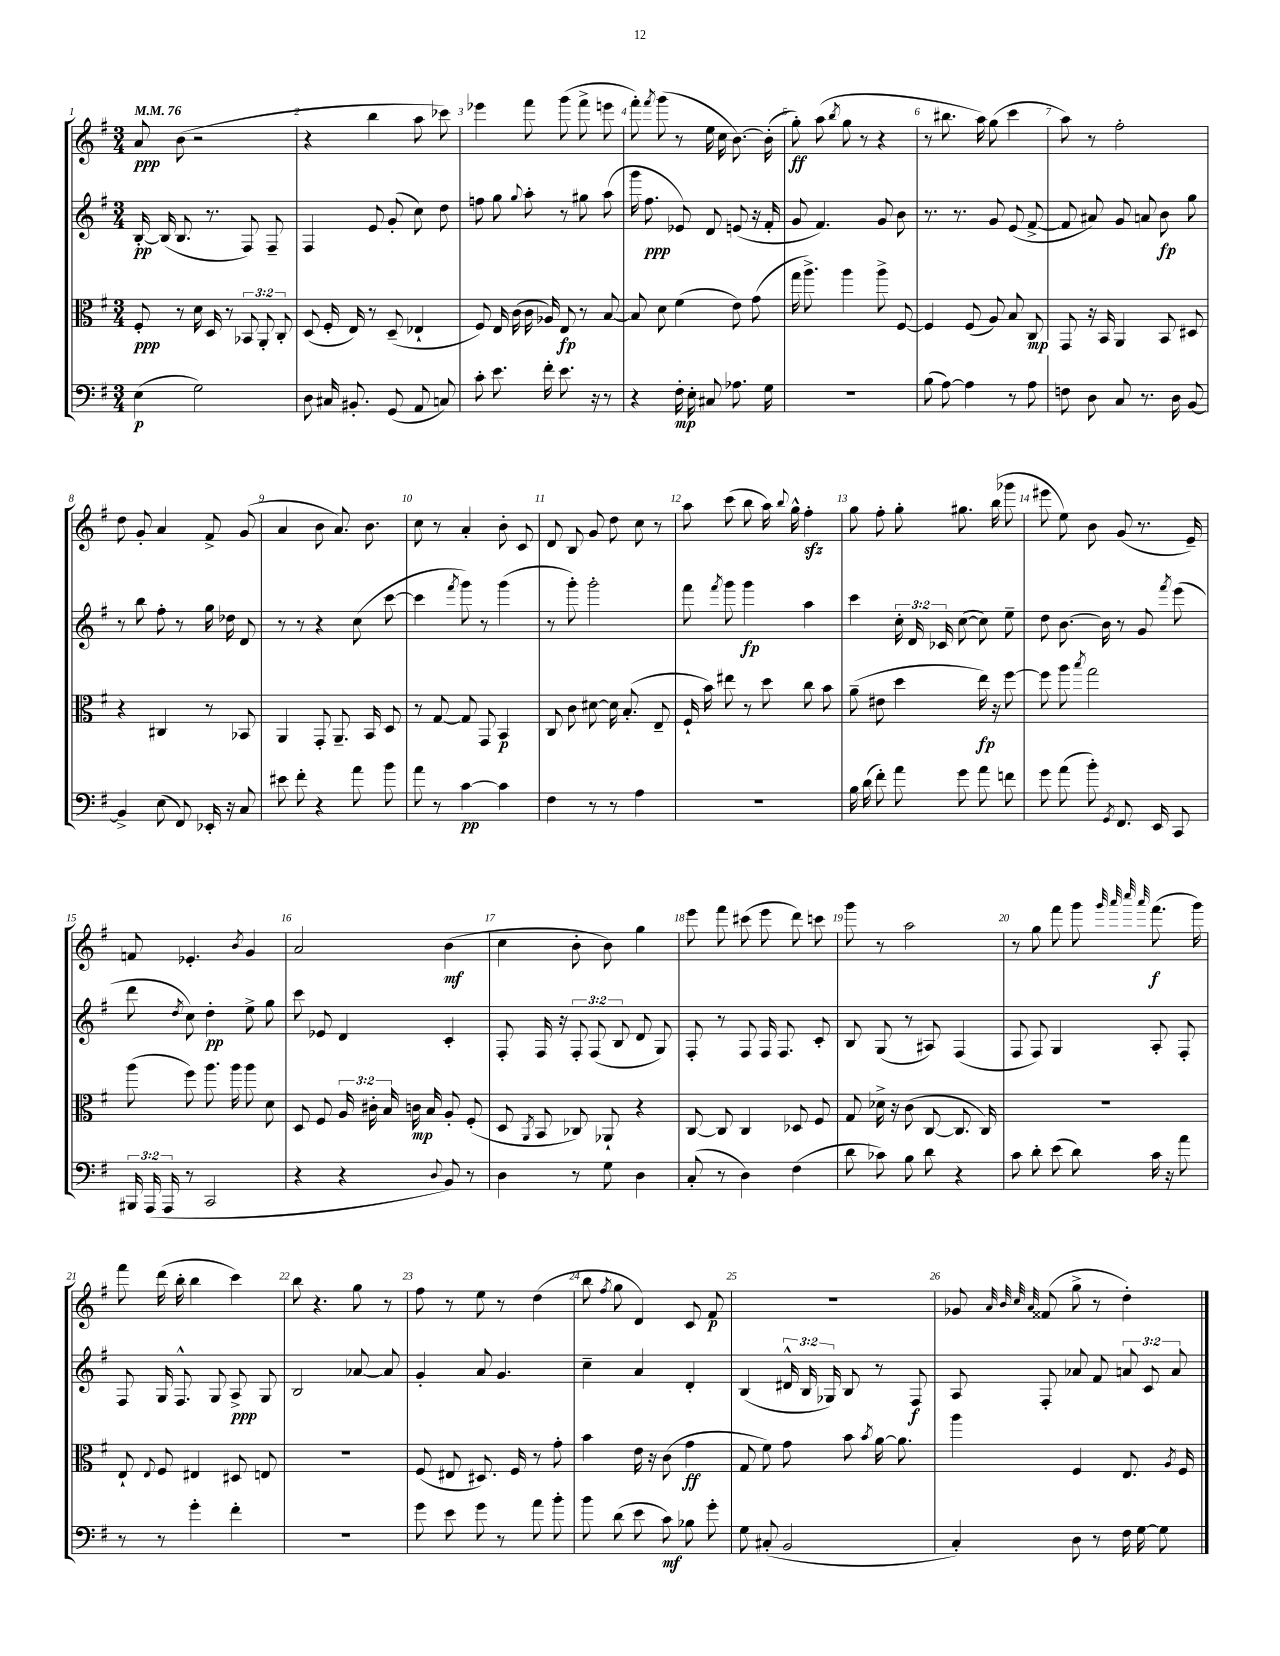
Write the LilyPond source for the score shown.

<<
\new StaffGroup <<
\new Staff = "s0" {
    \clef treble \key g \major \numericTimeSignature \time 3/4 \tempo 4 = 76
    \autoBeamOff a'8\ppp b'8( r2 |
    r4 b''4 a''8 ces'''8) |
    ees'''4 fis'''8 g'''8( fis'''8-> e'''8 |
    fis'''8-.) \acciaccatura { fis'''8 } g'''8( r8 e''16 c''16 b'8.~) b'16-.( |
    g''8-.\ff) a''8( \acciaccatura { b''8 } g''8 r8 r4 |
    r8 bis''8. a''16) g''8( c'''4 |
    a''8) r8 fis''2-. |
    d''8 g'8-. a'4 fis'8-> g'8( |
    a'4 b'8 a'8.) b'8. |
    c''8 r8 a'4-. b'8-. c'8 |
    d'8 b8 g'8 d''8 c''8 r8 |
    a''8 c'''8( b''8 a''16) \appoggiatura { b''8 } g''16-^ fis''4-.\sfz |
    g''8 fis''8-. g''8-. gis''8. b''16( ges'''8 |
    eis'''8 e''8) b'8 g'8( r8. e'16--) |
    f'8 ees'4.-. \acciaccatura { b'8 } g'4 |
    a'2 b'4\mf( |
    c''4 b'8-. b'8) g''4 |
    e'''8 fis'''8 cis'''8( e'''8 d'''8) c'''8 |
    g'''8 r8 a''2 |
    r8 g''8 fis'''8 g'''8 \grace { g'''32 a'''32 c''''32 a'''32 } fis'''8.\f( g'''16) |
    fis'''8 d'''16( b''16-. b''4 c'''4) |
    b''8 r4. g''8 r8 |
    fis''8 r8 e''8 r8 d''4( |
    b''8 \acciaccatura { fis''8 } g''8 d'4) c'8 fis'8\p |
    R2. |
    ges'8 \grace { a'32 b'32 c''32 a'32 } fisis'8( g''8-> r8 d''4-.) \bar "|." |
}
\new Staff = "s1" {
    \clef treble \key g \major \numericTimeSignature \time 3/4 \override Staff.TupletNumber.text = #tuplet-number::calc-fraction-text
    \autoBeamOff b16~-.\pp b16( b8. r8. fis8) fis8-- |
    fis4 e'8 g'8-.( c''8) d''8 |
    f''8 g''8 \appoggiatura { g''8 } a''8-. r8 gis''8 a''8( |
    g'''16 fis''8.\ppp ees'8) d'8 e'8( r16 fis'16-. |
    g'8 fis'4.) g'8 b'8 |
    r8. r8. g'8 e'8( fis'8~-> |
    fis'8 ais'8) g'8 a'8 b'8\fp g''8 |
    r8 b''8 fis''8-. r8 g''16 des''16 d'8 |
    r8 r8 r4 c''8( c'''8~ |
    c'''4 \acciaccatura { fis'''8 } g'''8) r8 g'''4( |
    r8 g'''8-.) g'''2-. |
    fis'''8 \acciaccatura { fis'''8 } g'''8 g'''4\fp a''4 |
    c'''4 \tuplet 3/2 { c''16-. d'16 ces'16 } c''8~( c''8) e''8-- |
    d''8 b'8.~ b'16 r8 g'8 \acciaccatura { fis'''8 } e'''8( |
    d'''8 \acciaccatura { d''8 } c''8) d''4-.\pp e''8-> g''8 |
    c'''8 ees'8 d'4 c'4-. |
    fis8-. fis16 r16 \tuplet 3/2 { fis8-. fis8( b8 } d'8 g8) |
    fis8-. r8 fis8 fis16 fis8. c'8-. |
    b8 g8( r8 ais8) fis4( |
    fis8 fis8) g4 a8-. fis8-. |
    fis8 g16 fis8.-^ g8 a8->\ppp g8 |
    b2 aes'8~ aes'8 |
    g'4-. a'8 g'4. |
    c''4-- a'4 d'4-. |
    b4( \tuplet 3/2 { dis'16-^ b16 ges16) } b8 r8 fis8\f |
    a8 fis8-. aes'8 fis'8 \tuplet 3/2 { a'8 c'8 a'8 } \bar "|." |
}
\new Staff = "s2" {
    \clef alto \key g \major \numericTimeSignature \time 3/4 \override Staff.TupletNumber.text = #tuplet-number::calc-fraction-text
    \autoBeamOff fis8-.\ppp r8 d'16 d16 r8 \tuplet 3/2 { bes,8 a,8-. c8-. } |
    d8( fis16-. e16) r8 d8--( ees4-! |
    fis8) e16 c'16( c'16 aes16) e8\fp r8 b8~ |
    b8 d'8 fis'4( e'8) g'8( |
    g''16 a''8.->) a''4 a''8-> fis8~ |
    fis4 fis8( a8) b8 c8\mp |
    g,8 r16 b,16 a,4 b,8 dis8 |
    r4 cis4 r8 bes,8 |
    a,4 g,8-. a,8.-- b,16 d8 |
    r8 g8~ g8 g,8 b,4\p |
    c8 c'8 dis'8~ dis'16 b8.-.( e8-- |
    fis16-! b'16) eis''8 r8 d''8 c''8 b'8 |
    a'8--( eis'8 d''4 e''16\fp) r16 fis''8~ |
    fis''8 a''8 \acciaccatura { b''8 } g''2 |
    a''8( fis''8) a''8. a''16 a''8 d'8 |
    d8 fis8 \tuplet 3/2 { a16 cis'16-. b16 } c'16\mp b16 a8-. fis8-.( |
    d8 \acciaccatura { a,8 } b,8 ces8) aes,8-! r4 |
    c8~ c8 c4 des8 fis8 |
    g8 des'16-> r16 c'8( c8~ c8. c16) |
    R2. |
    e8-! \appoggiatura { e8 } fis8 eis4 dis8 e8 |
    R2. |
    fis8( eis8 dis8.) fis16 r8 g'8-. |
    b'4 e'16 r16 c'8( g'4\ff |
    g8 fis'8) g'8 b'8 \acciaccatura { b'8 } a'16~ a'8. |
    a''4 fis4 e8. \acciaccatura { a8 } fis16 \bar "|." |
}
\new Staff = "s3" {
    \clef bass \key g \major \numericTimeSignature \time 3/4 \override Staff.TupletNumber.text = #tuplet-number::calc-fraction-text
    \autoBeamOff e4\p( g2) |
    d8 cis16 bis,8.-. g,8( a,8 c8) |
    c'8-. e'8. fis'16-. e'8. r16 r8 |
    r4 fis16-.\mp e16-. cis8 aes8. g16 |
    R2. |
    b8( a8~) a4 r8 a8 |
    f8 d8 c8 r8. d16 b,8~ |
    b,4-> e8( fis,8) ees,16-. r16 c8 |
    eis'8 fis'8-. r4 a'8 b'8 |
    a'8 r8 c'4~\pp c'4 |
    fis4 r8 r8 a4 |
    R2. |
    b16 d'16( fis'8-.) a'8 g'8 a'8 f'8 |
    g'8 a'8( b'8-.) \acciaccatura { g,8 } fis,8. e,16 c,8 |
    \tuplet 3/2 { bis,,16 a,,16( a,,16 } r8 c,2 |
    r4 r4 \appoggiatura { d8 } b,8) r8 |
    d4 r8 g8 d4 |
    c8-.( r8 d4) fis4( |
    d'8 ces'8) b8 d'8 r4 |
    c'8 d'8-. e'8( d'8) c'16 r16 a'8 |
    r8 r8 g'4-. fis'4-. |
    R2. |
    g'8 e'8 g'8 r8 a'8 b'8-. |
    b'8 d'8( e'8 c'8\mf) bes8 g'8-. |
    g8 cis8-.( b,2 |
    c4-.) d8 r8 fis16 g16~ g8 \bar "|." |
}
>>
>>
\layout { \context { \Score \override BarNumber.break-visibility = ##(#f #t #t) barNumberVisibility = #all-bar-numbers-visible } }
